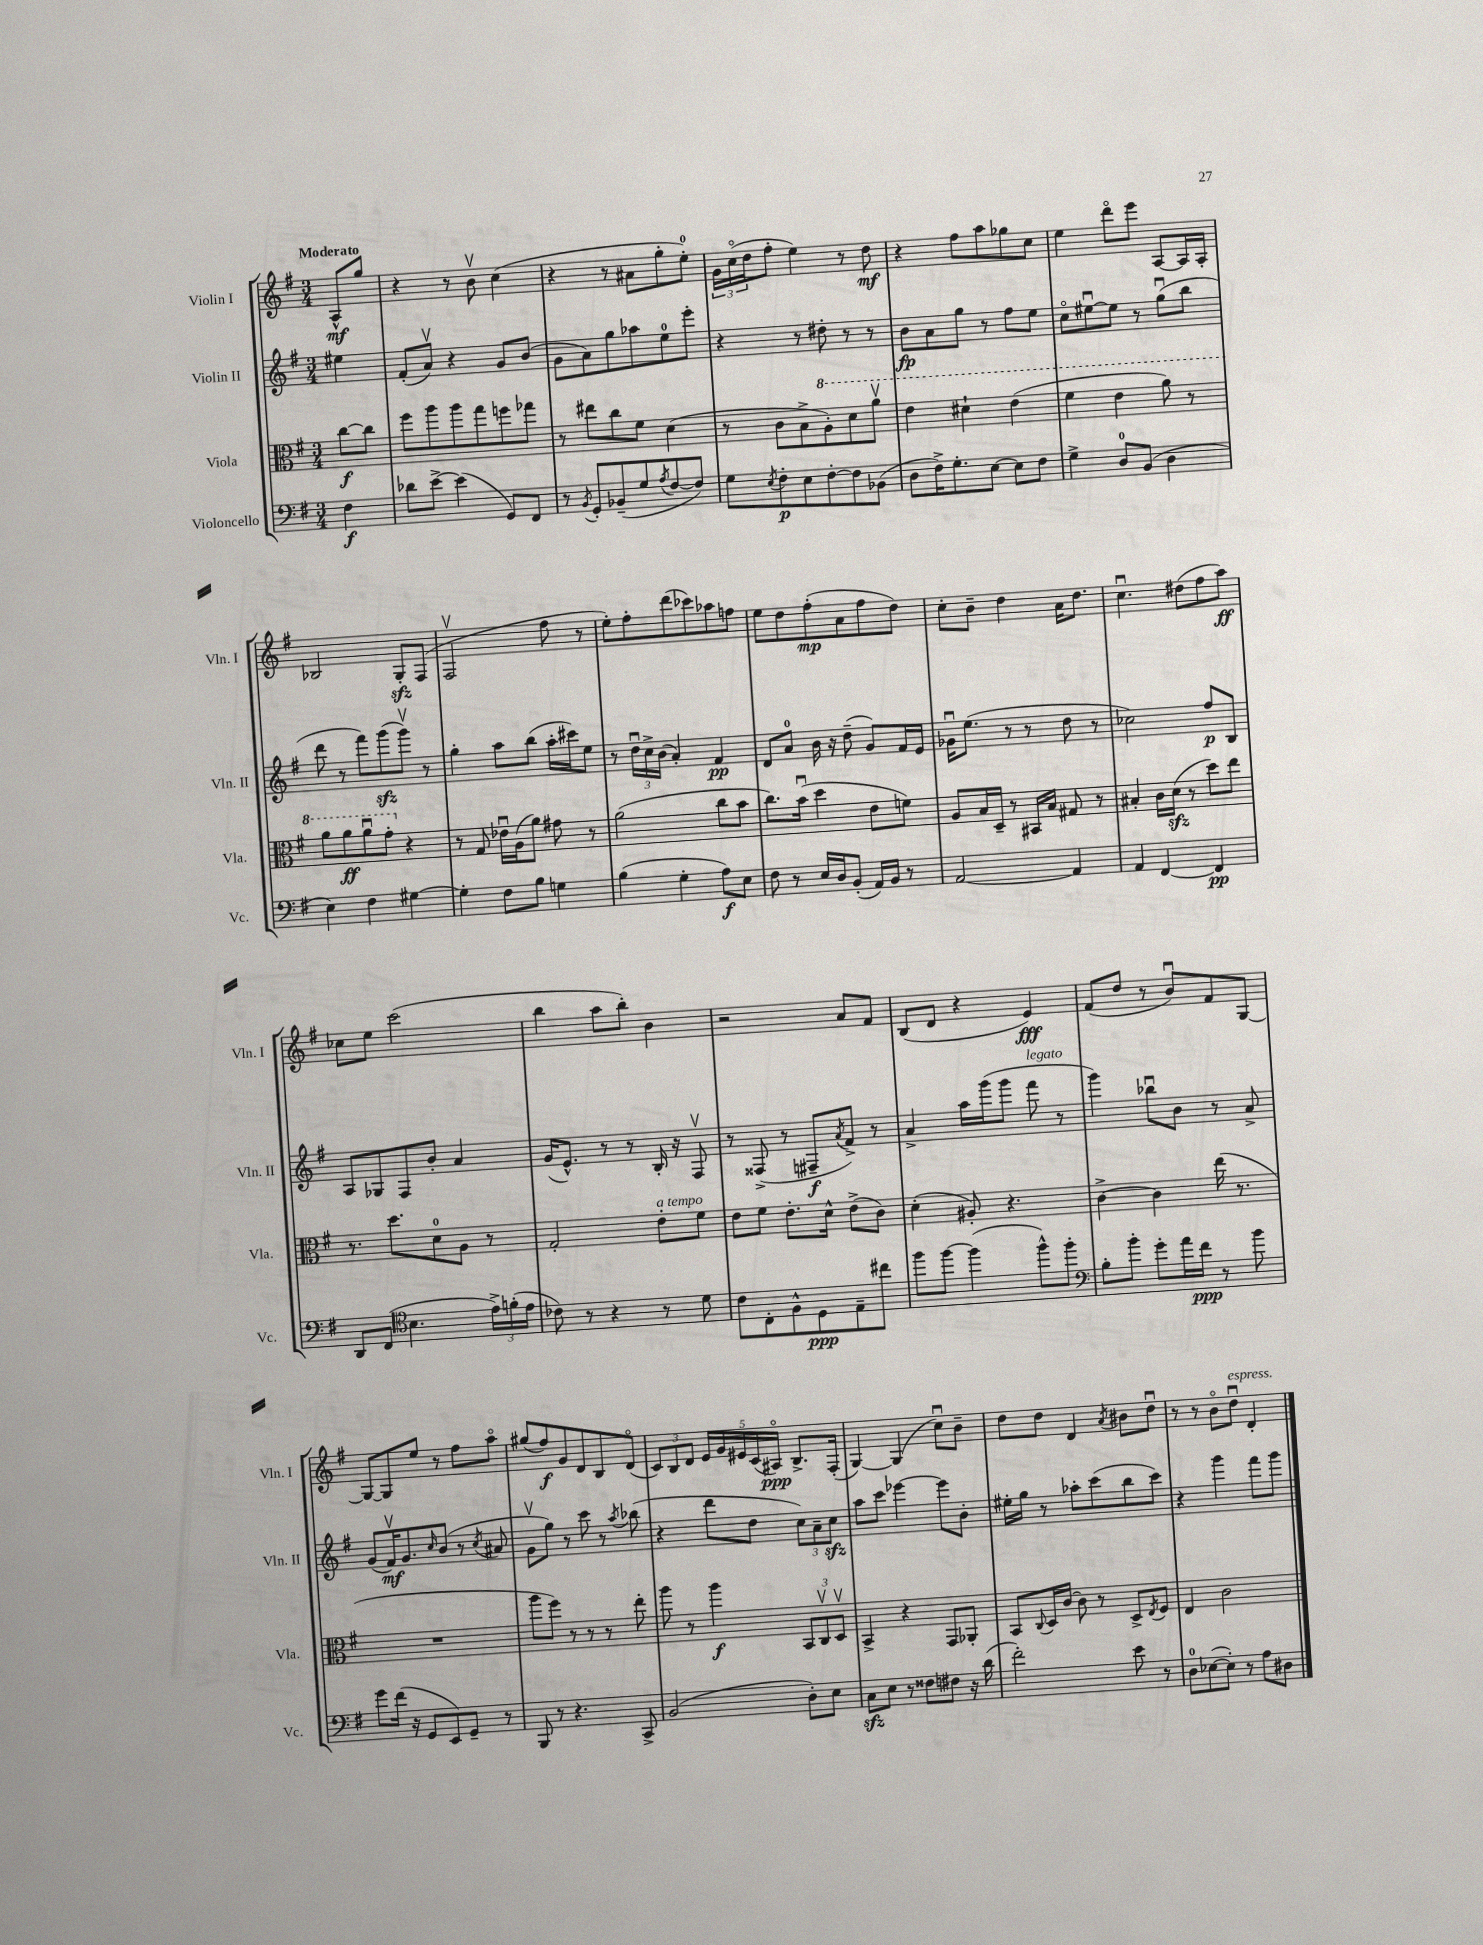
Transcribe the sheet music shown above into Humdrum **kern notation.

**kern	**dynam	**kern	**dynam	**kern	**dynam	**kern	**dynam
*part4	*part4	*part3	*part3	*part2	*part2	*part1	*part1
*staff4	*staff4	*staff3	*staff3	*staff2	*staff2	*staff1	*staff1
*I"Violoncello	*	*I"Viola	*	*I"Violin II	*	*I"Violin I	*
*I'Vc.	*	*I'Vla.	*	*I'Vln. II	*	*I'Vln. I	*
*clefF4	*	*clefC3	*	*clefG2	*	*clefG2	*
*k[f#]	*	*k[f#]	*	*k[f#]	*	*k[f#]	*
*M3/4	*	*M3/4	*	*M3/4	*	*M3/4	*
=	=	=	=	=	=	=	=
!	!	!	!	!	!	!LO:TX:a:B:t=Moderato	!
4F#\	f	[8cc\L	f	4ee#X\	.	8A^^/L	mf
.	.	8cc\J]	.	.	.	8gg/J	.
=1	=1	=1	=1	=1	=1	=1	=1
8d-X\L	.	8ff#\L	.	(8f#'/L	.	4r	.
[8e^\J	.	8aa\	.	8av/J)	.	.	.
(4e\]	.	8aa\	.	4r	.	8r	.
.	.	8gg\	.	.	.	8bv\	.
8GG/L)	.	8ffn\	.	8g/L	.	(4cc\	.
8FF#/J	.	8gg-X\J	.	(8b/J	.	.	.
=2	=2	=2	=2	=2	=2	=2	=2
8r	.	8r	.	8g\L	.	4r	.
8qBB/	.	.	.	.	.	.	.
8GG'/L	.	8ee#X\L	.	8a\)	.	.	.
(8BB-X~/	.	8cc\	.	8gg\	.	8r	.
8G/	.	8f#\J	.	8aa-X\	.	8a#X\L	.
8qA/	.	.	.	.	.	.	.
[8F#/	.	(4d\	.	8ee\	.	8gg'\	.
8F#/J])	.	.	.	8eee'\J	.	8ee'\J)	.
=3	=3	=3	=3	=3	=3	=3	=3
8G\L	.	8r	.	4r	.	24g\LL	.
.	.	.	.	.	.	(24cc\	.
.	.	.	.	.	.	24dd\J	.
8qE/	.	.	.	.	.	.	.
8F#'\	p	8c\L	.	.	.	8ff#'\J	.
8E\	.	8B^\	.	8r	.	4ee\)	.
*	*	*8va	*	*	*	*	*
[8F#'\	.	8a'\)	.	8dd#X'\	.	.	.
8F#\]	.	8dd\	.	8r	.	8r	.
(8BB-X\J	.	8aav\J	.	8r	.	8dd\	mf
=4	=4	=4	=4	=4	=4	=4	=4
8D\L	.	4ee\	.	8b\L	fp	4r	.
16F#^\K)	.	.	.	8a\	.	.	.
8.G'\	.	.	.	.	.	.	.
.	.	4dd#X`\	.	8gg\J	.	8ff#\L	.
[8E\J	.	.	.	8r	.	8aa\	.
8E\L]	.	(4ee\	.	8ff#\L	.	8gg-X\	.
8F#\J	.	.	.	8ee\J	.	8cc\J	.
=5	=5	=5	=5	=5	=5	=5	=5
4G^\	.	4ff#\	.	8cc\L	.	4ee\	.
.	.	.	.	[8ee#Xu\	.	.	.
8D/L	.	4ee\	.	8ee#\J]	.	8ddd\L	.
(8BB/J	.	.	.	8r	.	8eee\J	.
4D\	.	8aa\)	.	(8ggu\L	.	[8A/L	.
.	.	8r	.	8bb\J	.	16A/L]	.
.	.	.	.	.	.	16A'/JJ	.
!!LO:LB:g=z
=6	=6	=6	=6	=6	=6	=6	=6
4E\)	.	8aa\L	.	8ddd\	.	2B-X/	.
.	.	8aa\	ff	8r	.	.	.
4F#\	.	8aau\	.	8fff#\L)	.	.	.
.	.	8gg'\J	.	(8gggzz\	.	.	.
*	*	*X8va	*	*	*	*	*
[4G#X\	.	4r	.	8gggv\J)	.	8Gzz'/L	.
.	.	.	.	8r	.	(8F#/J	.
=7	=7	=7	=7	=7	=7	=7	=7
4G#'\]	.	8r	.	4gg'\	.	2F#v/	.
.	.	8G/	.	.	.	.	.
8F#\L	.	16e-Xu\LL	.	8aa\L	.	.	.
.	.	(16A\J	.	.	.	.	.
8B\J	.	8a\J)	.	(8bb\J	.	.	.
4Gn\	.	8g#X\	.	16aa'\LL	.	8ff#\	.
.	.	.	.	16ccc#X\J)	.	.	.
.	.	8r	.	8ee\J	.	8r	.
=8	=8	=8	=8	=8	=8	=8	=8
(4B\	.	(2a\	.	8r	.	8ee'\L)	.
.	.	.	.	24ddu\LL	.	8ff#'\	.
.	.	.	.	24cc^\	.	.	.
.	.	.	.	(24b\JJ	.	.	.
4G'\	.	.	.	4a'/)	.	(8ddd\	.
.	.	.	.	.	.	8ccc-X\)	.
8A\L)	f	8cc\L	.	4f#/	pp	8aa-X\	.
8E\J	.	8b\J	.	.	.	8ffn\J	.
=9	=9	=9	=9	=9	=9	=9	=9
8F#\	.	8.cc\L)	.	8d/L	.	8ee\L	.
8r	.	.	.	8a/J	.	8dd\	.
.	.	(16bu\Jk	.	.	.	.	.
16E/LL	.	4dd\	.	16b\	.	(8ff#'\	mp
16D/J	.	.	.	16r	.	.	.
(8BB'/J	.	.	.	(8dd~\	.	8a\	.
16AA/LL)	.	8e\L	.	8g/L)	.	8ff#\	.
16BB/JJ	.	.	.	.	.	.	.
8r	.	8fn\J)	.	16f#/L	.	8dd\J)	.
.	.	.	.	16e/JJ	.	.	.
=10	=10	=10	=10	=10	=10	=10	=10
[2AA/	.	8A/L	.	16g-Xu\KL	.	8cc'\L	.
.	.	.	.	(8.ee\J	.	.	.
.	.	16B/L	.	.	.	8b~\J	.
.	.	16D~/JJ	.	.	.	.	.
.	.	8r	.	8r	.	4dd\	.
.	.	16BB#X/LL	.	8r	.	.	.
.	.	16B/JJ	.	.	.	.	.
4AA/]	.	8G#X/	.	8dd\	.	16a\KL	.
.	.	.	.	.	.	8.dd\J	.
.	.	8r	.	8r	.	.	.
=11	=11	=11	=11	=11	=11	=11	=11
4AA/	.	4B#X'/	.	2cc-X\)	.	4.ccu\	.
[4FF#/	.	16c\LL	.	.	.	.	.
.	.	(16dzz\JJ	.	.	.	.	.
.	.	8r	.	.	.	(8dd#X\L	.
4FF#/]	pp	8dd\L)	.	8ff#/L	p	8ff#\	.
.	.	8ee\J	.	8B/J	.	8aa\J)	ff
!!LO:LB:g=z
=12	=12	=12	=12	=12	=12	=12	=12
8DD/L	.	8.r	.	8A/L	.	8cc-X\L	.
(8FF#/J	.	.	.	8G-X/	.	8ee\J	.
.	.	8.dd\L	.	.	.	.	.
*clefC4	*	*	*	*	*	*	*
4.B\	.	.	.	8F#/	.	(2ccc\	.
.	.	8d\	.	8b'/J	.	.	.
.	.	8A\J	.	4a/	.	.	.
24e^\LL)	.	8r	.	.	.	.	.
(24fn'\	.	.	.	.	.	.	.
24e\JJ	.	.	.	.	.	.	.
=13	=13	=13	=13	=13	=13	=13	=13
8c-X\)	.	2G'/	.	(16g/KL	.	4bb\	.
.	.	.	.	8.e^^/J)	.	.	.
8r	.	.	.	.	.	.	.
4r	.	.	.	8r	.	8aa\L	.
.	.	.	.	8r	.	8bb'\J)	.
!	!	!LO:TX:a:i:t=a tempo	!	!	!	!	!
8r	.	8e'\L	.	16B'/	.	4b\	.
.	.	.	.	16r	.	.	.
8d\	.	8f#\J	.	8F#v/	.	.	.
=14	=14	=14	=14	=14	=14	=14	=14
8c\L	.	8e\L	.	8r	.	2r	.
8C'\	.	8f#\J	.	(8F##X^/	.	.	.
8F#^^\	.	8.e'\L	.	8r	.	.	.
8D\	ppp	.	.	8F#X~/L	f	.	.
.	.	16d^^\Jk	.	.	.	.	.
.	.	.	.	8qa/	.	.	.
8E~\	.	(8e^\L	.	8f#^/J)	.	8a/L	.
8cc#X\J	.	8c\J)	.	8r	.	8f#/J	.
=15	=15	=15	=15	=15	=15	=15	=15
8ff#\L	.	(4d'\	.	4a^/	.	(8B/L	.
[8ff#\J	.	.	.	.	.	8d/J	.
(4ff#\]	.	8A#X'/)	.	16aa\LL	.	4r	.
.	.	.	.	(16ggg\J	.	.	.
.	.	4.r	.	8ggg\J	.	.	.
!	!	!	!	!LO:TX:a:i:t=legato	!	!	!
8ff#^^\L)	.	.	.	8fff#\	.	4e/)	fff
8ff#'\J	.	.	.	8r	.	.	.
=16	=16	=16	=16	=16	=16	=16	=16
*clefF4	*	*	*	*	*	*	*
8B'\L	.	[4c^\	.	4ggg\)	.	(8f#/L	.
8b'\J	.	.	.	.	.	8dd/J	.
8g'\L	.	4c\]	.	8bb-Xu\L	.	8r	.
16a\L	.	.	.	8b\J	.	8bu/L)	.
16f#\JJ	ppp	.	.	.	.	.	.
8r	.	(16ee\	.	8r	.	8f#/	.
.	.	8.r	.	.	.	.	.
8b\	.	.	.	8a^/	.	[8G/J	.
!!LO:LB:g=z
=17	=17	=17	=17	=17	=17	=17	=17
8g\L	.	2.r	.	(8g/L	.	8G/L_	.
(16f#\Jk	.	.	.	16f#v/K)	mf	8G/]	.
16r	.	.	.	8.g/	.	.	.
8GG/L	.	.	.	.	.	8ee/J	.
.	.	.	.	16qqcc/	.	.	.
8EE/)	.	.	.	(8b/J	.	8r	.
8GG~/J	.	.	.	8r	.	8ff#\L	.
.	.	.	.	8qcc/	.	.	.
8r	.	.	.	8a#X/	.	8aa\J	.
=18	=18	=18	=18	=18	=18	=18	=18
8BBB/	.	8aa\L	.	8gv\L	.	(8gg#X/L	.
8r	.	8ff#\J)	.	8gg\J)	.	8ff#/)	f
4.r	.	8r	.	8r	.	8g/	.
.	.	8r	.	8ccc\	.	8d/	.
.	.	8r	.	8r	.	8B/	.
.	.	.	.	8qaa/	.	.	.
8CC^/	.	8ee'\	.	(8bb-X\	.	(8d/J	.
=19	=19	=19	=19	=19	=19	=19	=19
(2BB/	.	8aa\	.	4r	.	12c/L)	.
.	.	.	.	.	.	12B/	.
.	.	8r	.	.	.	.	.
.	.	.	.	.	.	12d/J	.
.	.	4aa\	f	8ddd\L	.	20e/LL	.
.	.	.	.	.	.	20g/	.
.	.	.	.	.	.	20e#X/	.
.	.	.	.	8dd\J	.	.	.
.	.	.	.	.	.	(20c/	.
.	.	.	.	.	.	20A#X/JJ)	ppp
8D'\L)	.	12BB/L	.	12cc\L)	.	8.B^/L	.
.	.	12Cv/	.	12a~\	.	.	.
8E\J	.	.	.	.	.	.	.
.	.	12Dv/J	.	12cczz\J	.	.	.
.	.	.	.	.	.	(16F#'/Jk	.
=20	=20	=20	=20	=20	=20	=20	=20
8Czz\L	.	4BB^/	.	8aa\L	.	[4G/)	.
8E\J	.	.	.	8ccc\J	.	.	.
8r	.	4r	.	[4eee-X\	.	(4G/]	.
8F##X\L	.	.	.	.	.	.	.
8F#X\J	.	8GG/L	.	8eee-\L]	.	8ccu\L)	.
16r	.	8AA-X'/J	.	8b'\J	.	8b~\J	.
(16d\	.	.	.	.	.	.	.
=21	=21	=21	=21	=21	=21	=21	=21
2f#'\)	.	8BB/L	.	16ee#X'\LL	.	8dd\L	.
.	.	.	.	16gg\JJ	.	.	.
.	.	8qqC/	.	.	.	.	.
.	.	16D/L	.	8r	.	8dd\J	.
.	.	[16c/JJ	.	.	.	.	.
.	.	8c\]	.	8aa-X'\L	.	4d/	.
.	.	8r	.	(8ccc\	.	.	.
.	.	.	.	.	.	8qa/	.
8e\	.	8D^/L	.	8bb\	.	8b#X\L	.
.	.	8qE/	.	.	.	.	.
8r	.	8F#/J	.	8ccc\J)	.	8ddu\J	.
=22	=22	=22	=22	=22	=22	=22	=22
8D\L	.	4E/	.	4r	.	8r	.
([8E-X\	.	.	.	.	.	8r	.
8E-'\J])	.	2c\	.	4ggg\	.	8b\L	.
!	!	!	!	!	!	!LO:TX:a:i:t=espress.	!
8r	.	.	.	.	.	8ddu\J	.
8A\L	.	.	.	8fff#\L	.	4d'/	.
8D#X\J	.	.	.	8ggg\J	.	.	.
==	==	==	==	==	==	==	==
*-	*-	*-	*-	*-	*-	*-	*-
